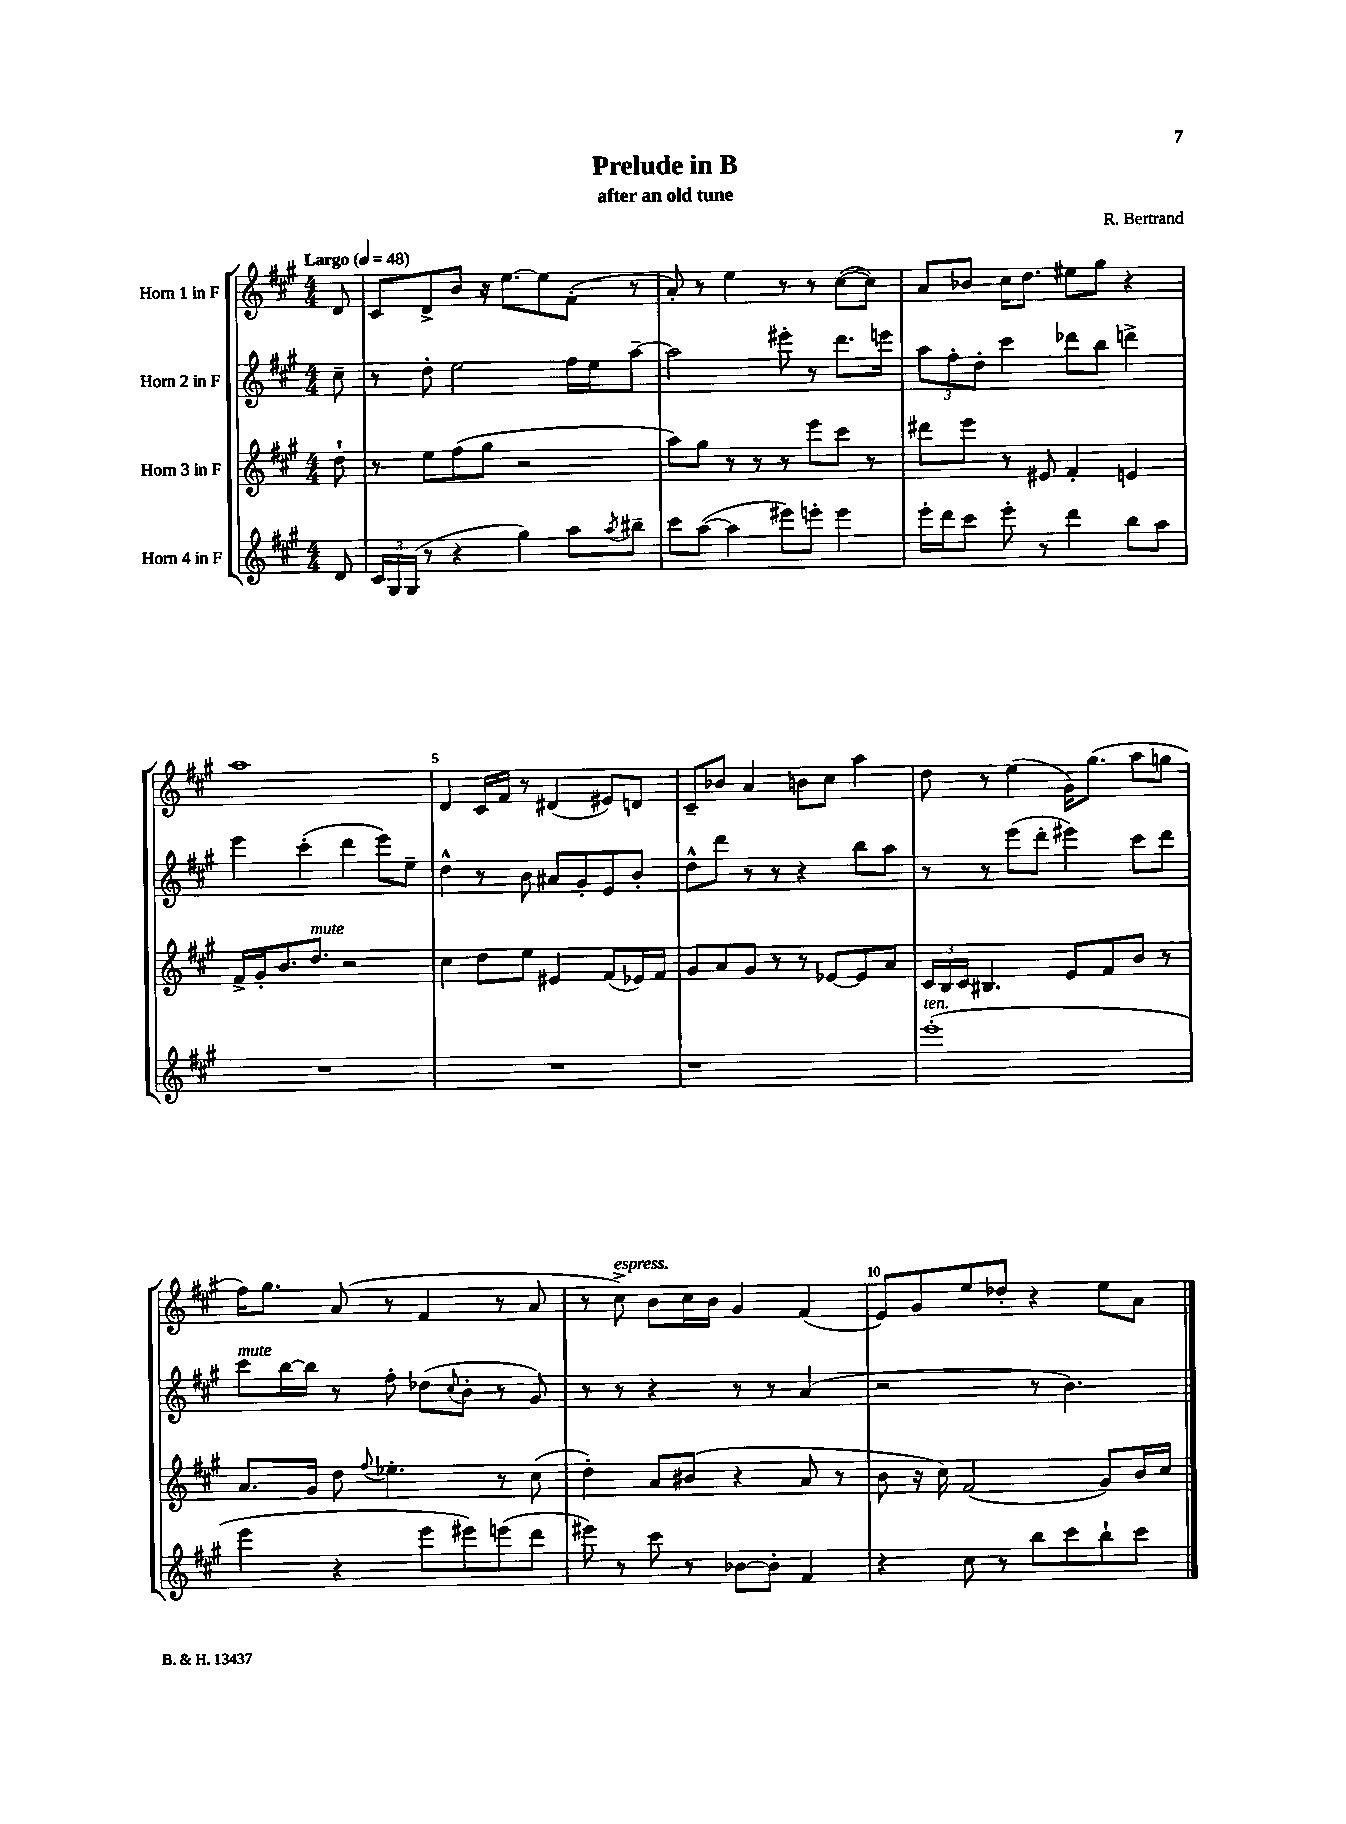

**kern	**kern	**kern	**kern
*staff4	*staff3	*staff2	*staff1
*clefG2	*clefG2	*clefG2	*clefG2
*k[f#c#g#]	*k[f#c#g#]	*k[f#c#g#]	*k[f#c#g#]
*M4/4	*M4/4	*M4/4	*M4/4
*MM48	*MM48	*MM48	*MM48
8d	8dd`	8cc#~	8d
=	=	=	=
24c#	8r	8r	8c#
24G#	.	.	.
(24G#	.	.	.
8r	8ee	8dd'	8d^
4r	(8ff#	2ee	8b
.	8gg#	.	16r
.	.	.	[8.ee
4gg#)	2r	.	.
.	.	.	8ee]
8aa	.	16ff#	(8f#'
.	.	16ee	.
8qaa	.	.	.
8bb#~	.	[8aa~	8r
=	=	=	=
8ccc#	8aa)	2aa]	8a')
([8aa	8gg#	.	8r
4aa]	8r	.	4ee
.	8r	.	.
8eee#)	8r	8eee#'	8r
8eee'	8eee	8r	8r
4eee	8ccc#	8.ddd	([8cc#
.	8r	.	8cc#])
.	.	16eee	.
=	=	=	=
16eee'	8ddd#	12aa	8a
16ddd	.	.	.
.	.	12ff#'	.
8ccc#	8eee	.	8b-
.	.	12dd'	.
8eee'	8r	4ccc#	16cc#
.	.	.	8.dd
8r	8e#	.	.
4ddd	4f#'	8ddd-	8ee#
.	.	8bb	8gg#
8bb	4e	4ddd^	4r
8aa	.	.	.
=	=	=	=
1r	16f#^	4eee	1aa
.	16g#'	.	.
.	8.b	.	.
.	.	(4ccc#'	.
.	8.dd	.	.
.	2r	4ddd	.
.	.	8eee)	.
.	.	8ee~	.
=	=	=	=
1r	4cc#	4dd^^	4d
.	8dd	8r	16c#
.	.	.	16f#
.	8ee	8b	8r
.	4e#	8a#	(4d#
.	.	8g#'	.
.	(8f#	8e	8e#)
.	16e-)	8b'	8d
.	16f#	.	.
=	=	=	=
1r	8g#	8dd^^	8c#~
.	8a	8ddd	8b-
.	8g#	8r	4a
.	8r	8r	.
.	8r	4r	8b
.	[8e-	.	8cc#
.	8e-]	8bb	4aa
.	8a	8aa	.
=	=	=	=
(1eee'	24c#	8r	8dd
.	24B	.	.
.	24c#	.	.
.	4.B#	8r	8r
.	.	(8eee	(4ee
.	.	8ddd'	.
.	8e	4eee#)	16g#)
.	.	.	(8.gg#
.	8f#	.	.
.	8b	8ccc#	8aa
.	8r	8ddd	8gg
=	=	=	=
4eee	8.a	8ccc#	16ff#)
.	.	.	8.gg#
.	.	[16bb	.
.	16g#	16bb]	.
4r	8dd	8r	(8a
.	8qqff#	.	.
.	4.ee-'	8ff#'	8r
8eee	.	(8dd-	4f#
.	.	8qqcc#	.
8eee#)	.	8b'	.
(8eee	8r	8r	8r
8ddd	(8cc#	8g#)	8a
=	=	=	=
8eee#)	4dd')	8r	8r
8r	.	8r	8cc#^)
8ccc#	8a	4r	8b
8r	(8b#	.	16cc#
.	.	.	16b
[8b-	4r	8r	4g#
8b-']	.	8r	.
4f#	8a	(4a	(4f#
.	8r	.	.
=	=	=	=
4r	8b	2r	8e)
.	16r	.	8g#
.	16cc#)	.	.
8cc#	(2f#	.	8ee
8r	.	.	8dd-'
8bb	.	8r	4r
8ccc#	.	4.b)	.
8bb`	8g#)	.	8ee
8ccc#	16b	.	8a
.	16cc#	.	.
==	==	==	==
*-	*-	*-	*-
